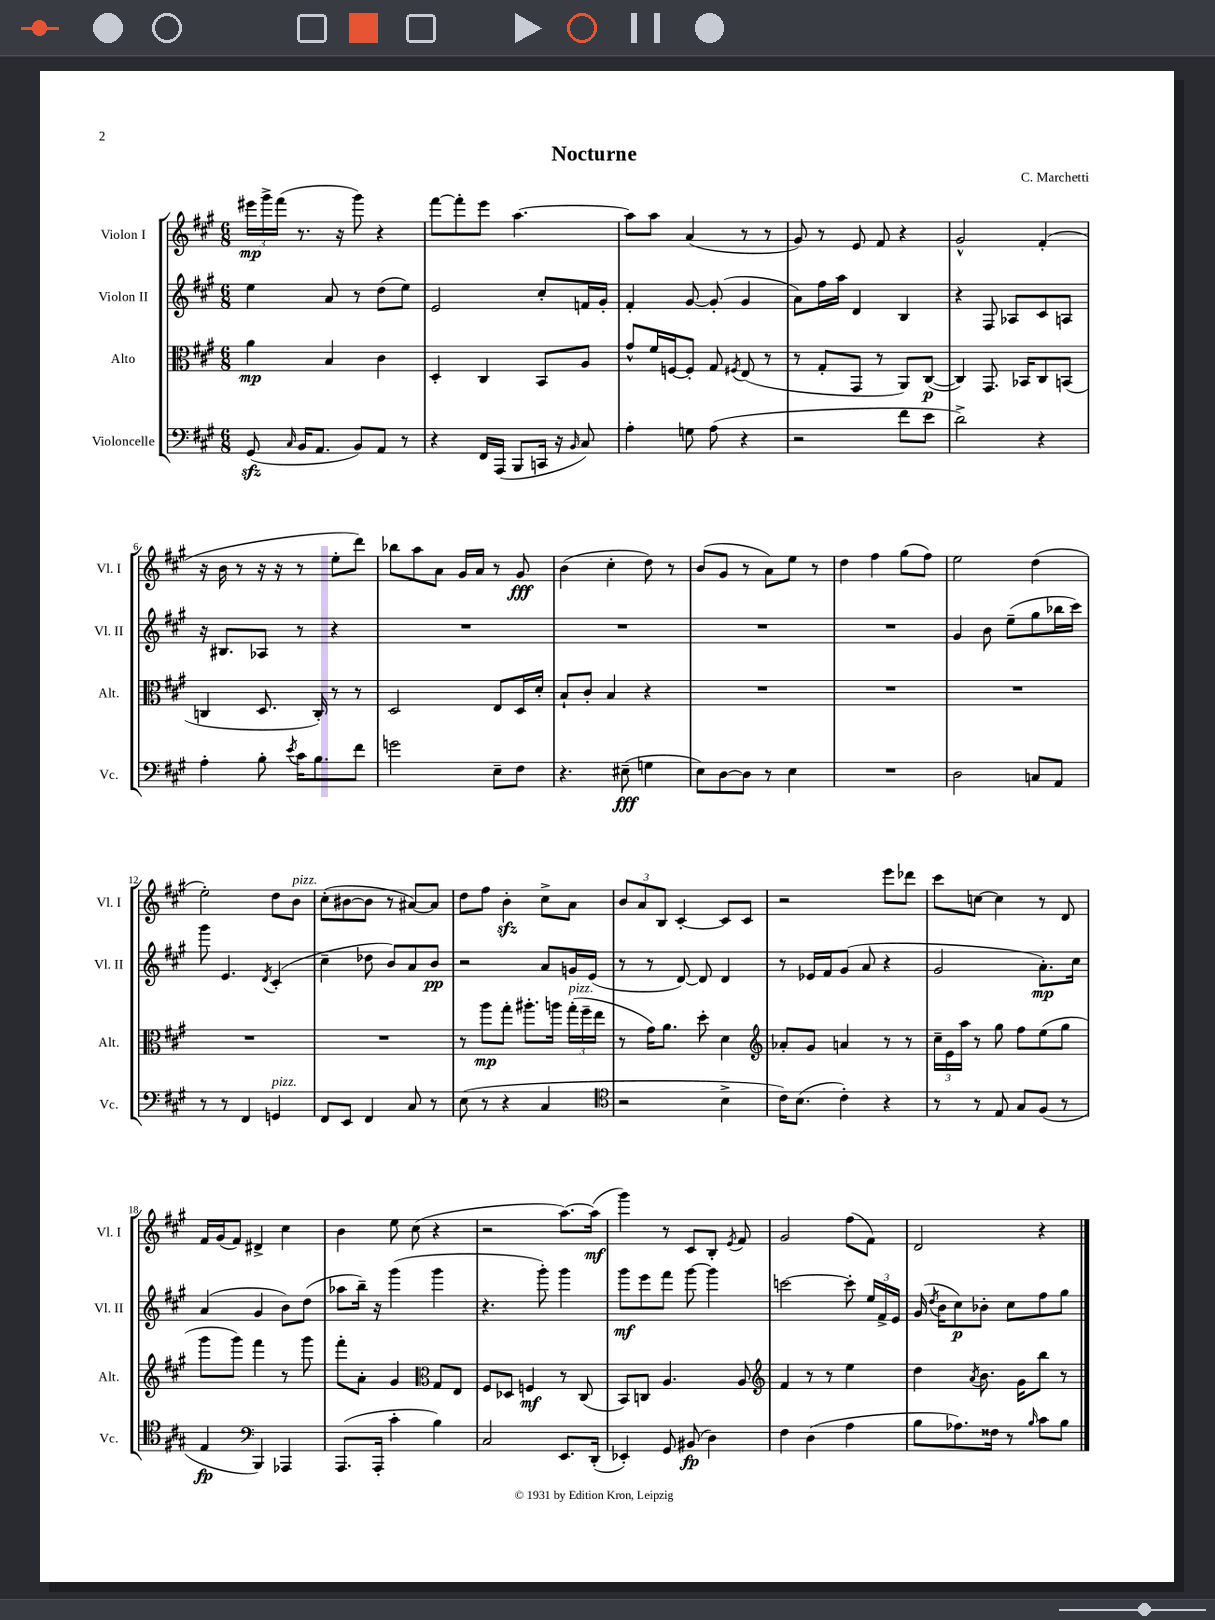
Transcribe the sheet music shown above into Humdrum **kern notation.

**kern	**dynam	**kern	**dynam	**kern	**dynam	**kern	**dynam
*part4	*part4	*part3	*part3	*part2	*part2	*part1	*part1
*staff4	*staff4	*staff3	*staff3	*staff2	*staff2	*staff1	*staff1
*I"Violoncelle	*	*I"Alto	*	*I"Violon II	*	*I"Violon I	*
*I'Vc.	*	*I'Alt.	*	*I'Vl. II	*	*I'Vl. I	*
*clefF4	*	*clefC3	*	*clefG2	*	*clefG2	*
*k[f#c#g#]	*	*k[f#c#g#]	*	*k[f#c#g#]	*	*k[f#c#g#]	*
*M6/8	*	*M6/8	*	*M6/8	*	*M6/8	*
=1	=1	=1	=1	=1	=1	=1	=1
(8GG#zz/	.	4a\	mp	4ee\	.	24eee#X\LL	mp
.	.	.	.	.	.	24ggg#^\	.
.	.	.	.	.	.	(24fff#\JJ	.
16qqC#/	.	.	.	.	.	.	.
16BB/KL	.	.	.	.	.	8.r	.
8.AA/J	.	.	.	.	.	.	.
.	.	4B/	.	8a/	.	.	.
.	.	.	.	.	.	16r	.
8BB/L)	.	.	.	8r	.	8ggg#\)	.
8AA/J	.	4c#\	.	(8dd\L	.	4r	.
8r	.	.	.	8ee\J)	.	.	.
=2	=2	=2	=2	=2	=2	=2	=2
4r	.	4D'/	.	2e/	.	[8fff#\L	.
.	.	.	.	.	.	8fff#'\]	.
16FF#/LL	.	4C#/	.	.	.	8eee\J	.
(16AAA/JJ	.	.	.	.	.	.	.
8BBB/L	.	.	.	.	.	[4.aa\	.
16CCn/Jk	.	8BB/L	.	8cc#'/L	.	.	.
16r	.	.	.	.	.	.	.
16qqBB/	.	.	.	.	.	.	.
8C#/)	.	8A/J	.	16fn/L	.	.	.
.	.	.	.	16g#'/JJ	.	.	.
=3	=3	=3	=3	=3	=3	=3	=3
4A'\	.	8g#^^/L	.	4f#'/	.	8aa\L]	.
.	.	16f#/L	.	.	.	8aa\J	.
.	.	[16Fn/J	.	.	.	.	.
8Gn\	.	8F'/J]	.	[8g#/	.	(4a/	.
(8A\	.	8G#/	.	(8g#'/]	.	.	.
.	.	8qF#X/	.	.	.	.	.
4r	.	(8E/	.	4g#/	.	8r	.
.	.	8r	.	.	.	8r	.
=4	=4	=4	=4	=4	=4	=4	=4
2r	.	8r	.	8a\L)	.	8g#/)	.
.	.	8G#'/L	.	16ff#\L	.	8r	.
.	.	.	.	16aa\JJ	.	.	.
.	.	8GG#/J	.	4d/	.	8e/	.
.	.	8r	.	.	.	8f#/	.
8f#\L	.	8AA/L)	.	4B/	.	4r	.
8e\J	.	([8C#/J	p	.	.	.	.
=5	=5	=5	=5	=5	=5	=5	=5
2d^\)	.	4C#/])	.	4r	.	2g#^^/	.
.	.	8.GG#/	.	8F#/	.	.	.
.	.	.	.	8A-X/L	.	.	.
.	.	16BB-X/KL	.	.	.	.	.
4r	.	8C#/	.	8c#/	.	(4f#'/	.
.	.	(8BBn/J	.	8An/J	.	.	.
!!LO:LB:g=z
=6	=6	=6	=6	=6	=6	=6	=6
4A'\	.	4Cn/	.	16r	.	16r	.
.	.	.	.	8.B#X/L	.	16b\	.
.	.	.	.	.	.	8r	.
8B'\	.	8.D/	.	8A-X/J	.	16r	.
.	.	.	.	.	.	16r	.
8qe/	.	.	.	.	.	.	.
16c#\KL	.	.	.	8r	.	8r	.
8.B\	.	16C'/)	.	.	.	.	.
.	.	8r	.	4r	.	8ee'\L	.
8f#\J	.	8r	.	.	.	8ddd\J)	.
=7	=7	=7	=7	=7	=7	=7	=7
2gn\	.	2D/	.	2.r	.	8bb-X\L	.
.	.	.	.	.	.	8aa\	.
.	.	.	.	.	.	8a\J	.
.	.	.	.	.	.	16g#/LL	.
.	.	.	.	.	.	16a/JJ	.
8E~\L	.	8E/L	.	.	.	8r	.
8F#\J	.	16D/L	.	.	.	8g#/	fff
.	.	16d'/JJ	.	.	.	.	.
=8	=8	=8	=8	=8	=8	=8	=8
4.r	.	8B`/L	.	2.r	.	(4b\	.
.	.	8c#'/J	.	.	.	.	.
.	.	4B/	.	.	.	4cc#'\	.
(8E#X~\	fff	.	.	.	.	.	.
4Gn\	.	4r	.	.	.	8dd\)	.
.	.	.	.	.	.	8r	.
=9	=9	=9	=9	=9	=9	=9	=9
8E\L)	.	2.r	.	2.r	.	(8b/L	.
[8D\	.	.	.	.	.	8g#/J	.
8D\J]	.	.	.	.	.	8r	.
8r	.	.	.	.	.	8a\L)	.
4E\	.	.	.	.	.	8ee\J	.
.	.	.	.	.	.	8r	.
=10	=10	=10	=10	=10	=10	=10	=10
2.r	.	2.r	.	2.r	.	4dd\	.
.	.	.	.	.	.	4ff#\	.
.	.	.	.	.	.	(8gg#\L	.
.	.	.	.	.	.	8ff#\J)	.
=11	=11	=11	=11	=11	=11	=11	=11
2D\	.	2.r	.	4g#/	.	2ee\	.
.	.	.	.	8b\	.	.	.
.	.	.	.	(8ee~\L	.	.	.
8Cn/L	.	.	.	8gg#\	.	(4dd\	.
8AA/J	.	.	.	16bb-X\L	.	.	.
.	.	.	.	16ccc#\JJ)	.	.	.
!!LO:LB:g=z
=12	=12	=12	=12	=12	=12	=12	=12
8r	.	2.r	.	8ggg#\	.	2ee'\)	.
8r	.	.	.	4.e/	.	.	.
4FF#/	.	.	.	.	.	.	.
.	.	.	.	8qd/	.	.	.
!LO:TX:a:i:t=pizz.	!	!	!	!	!	!	!
4GGn/	.	.	.	(4c#'/	.	8dd\L	.
!	!	!	!	!	!	!LO:TX:a:i:t=pizz.	!
.	.	.	.	.	.	8b\J	.
=13	=13	=13	=13	=13	=13	=13	=13
8FF#/L	.	2.r	.	4cc#~\	.	(8cc#'\L	.
8EE/J	.	.	.	.	.	[8b#X\	.
4FF#/	.	.	.	8dd-X\	.	8b#\J]	.
.	.	.	.	8b/L)	.	8r	.
8C#/	.	.	.	8a/	.	[8a#X/L)	.
8r	.	.	.	8b/J	pp	8a#/J]	.
=14	=14	=14	=14	=14	=14	=14	=14
(8E\	.	8r	.	2r	.	8dd\L	.
8r	.	8aa\L	mp	.	.	8ff#\J	.
4r	.	8gg#'\J	.	.	.	4bzz'\	.
.	.	8.aa#X'\L	.	.	.	.	.
4C#/	.	.	.	8a/L	.	8cc#^\L	.
.	.	16aan\Jk	.	.	.	.	.
!	!	!LO:TX:a:i:t=pizz.	!	!	!	!	!
.	.	(24gg#'\LL	.	16gn/L	.	8a\J	.
.	.	24ff#~\	.	.	.	.	.
.	.	.	.	(16e/JJ	.	.	.
.	.	24ee\JJ	.	.	.	.	.
=15	=15	=15	=15	=15	=15	=15	=15
*clefC4	*	*	*	*	*	*	*
2r	.	8r	.	8r	.	12b/L	.
.	.	.	.	.	.	12a/	.
.	.	16g#\KL)	.	8r	.	.	.
.	.	.	.	.	.	12B/J	.
.	.	8.a\J	.	.	.	.	.
.	.	.	.	[8d/)	.	[4c#'/	.
.	.	8dd'\	.	8d/]	.	.	.
4B^\	.	4d\	.	4d/	.	8c#/L]	.
.	.	.	.	.	.	8c#/J	.
=16	=16	=16	=16	=16	=16	=16	=16
*	*	*clefG2	*	*	*	*	*
16c#\KL)	.	8a-X'/L	.	8r	.	2r	.
(8.B\J	.	.	.	.	.	.	.
.	.	8g#/J	.	16e-X/LL	.	.	.
.	.	.	.	16f#/J	.	.	.
4c#'\)	.	4an/	.	(8g#/J	.	.	.
.	.	.	.	8a/	.	.	.
4r	.	8r	.	4r	.	8eee\L	.
.	.	8r	.	.	.	8ddd-X\J	.
=17	=17	=17	=17	=17	=17	=17	=17
8r	.	24cc#~\LL	.	2g#/	.	8ccc#\L	.
.	.	24e\	.	.	.	.	.
.	.	24aa\JJ	.	.	.	.	.
8r	.	8r	.	.	.	[8ccn\J	.
8E/	.	8gg#\	.	.	.	4cc\]	.
8G#/L	.	8ff#\L	.	.	.	.	.
(8F#/J	.	(8ee\	.	8.a'\L)	mp	8r	.
8r	.	8gg#\J	.	.	.	8d/	.
.	.	.	.	16cc#\Jk	.	.	.
!!LO:LB:g=z
=18	=18	=18	=18	=18	=18	=18	=18
4E/	fp	8ggg#\L	.	(4a/	.	16f#/LL	.
.	.	.	.	.	.	(16g#/J	.
.	.	8ggg#\J)	.	.	.	8f#/J)	.
*clefF4	*	*	*	*	*	*	*
4BBB/)	.	4fff#\	.	4g#/	.	4d#X^/	.
4AAA-X/	.	8r	.	8b\L)	.	4cc#\	.
.	.	8ggg#\	.	(8dd\J	.	.	.
=19	=19	=19	=19	=19	=19	=19	=19
(8.AAA/L	.	8fff#'\L	.	8aa-X\L	.	4b\	.
.	.	8a'\J	.	16bb~\Jk)	.	.	.
16AAA'/Jk	.	.	.	16r	.	.	.
4c#'\	.	4g#/	.	(4ggg#\	.	8ee\	.
.	.	.	.	.	.	(8cc#\	.
*	*	*clefC3	*	*	*	*	*
4B\)	.	8G#/L	.	4ggg#\	.	4r	.
.	.	8E/J	.	.	.	.	.
=20	=20	=20	=20	=20	=20	=20	=20
2C#/	.	8F#/L	.	4.r	.	2r	.
.	.	8D-X/J	.	.	.	.	.
.	.	4Fn/	mf	.	.	.	.
.	.	.	.	8ggg#'\)	.	.	.
8.EE/L	.	8r	.	4ggg#\	.	[8.aa\L)	.
.	.	(8C#/	.	.	.	.	.
(16DD'/Jk	.	.	.	.	.	(16aa\Jk]	mf
=21	=21	=21	=21	=21	=21	=21	=21
4EE-X'/)	.	8BB/L)	.	8ggg#\L	mf	4ggg#\)	.
.	.	8Cn/J	.	8eee\	.	.	.
8GG#/	.	4.A/	.	8fff#\J	.	8r	.
(8BB#X/	fp	.	.	[8ggg#\	.	8c#/L	.
4D\)	.	.	.	4ggg#\]	.	8B'/J	.
.	.	.	.	.	.	8qe/	.
.	.	8A/	.	.	.	8f#/	.
=22	=22	=22	=22	=22	=22	=22	=22
*	*	*clefG2	*	*	*	*	*
4F#\	.	4f#/	.	[2cccn\	.	2g#/	.
(4D\	.	8r	.	.	.	.	.
.	.	8r	.	.	.	.	.
4A\	.	4ee\	.	8ccc'\]	.	(8ff#\L	.
.	.	.	.	24ee/LL	.	8f#\J)	.
.	.	.	.	24f#^/	.	.	.
.	.	.	.	24e/JJ	.	.	.
=23	=23	=23	=23	=23	=23	=23	=23
8B\L	.	4dd\	.	(16g#/	.	2d/	.
.	.	.	.	8qdd/	.	.	.
.	.	.	.	16b\KL	.	.	.
8.A-X\)	.	.	.	8cc#\)	p	.	.
.	.	8qa/	.	.	.	.	.
.	.	8.b\	.	8b-X'\J	.	.	.
16F##X\Jk	.	.	.	.	.	.	.
8r	.	.	.	8cc#\L	.	.	.
.	.	16g#\KL	.	.	.	.	.
16qqB/	.	.	.	.	.	.	.
8c#\L	.	8bb\J	.	8ff#\	.	4r	.
8B\J	.	8r	.	8gg#\J	.	.	.
==	==	==	==	==	==	==	==
*-	*-	*-	*-	*-	*-	*-	*-
